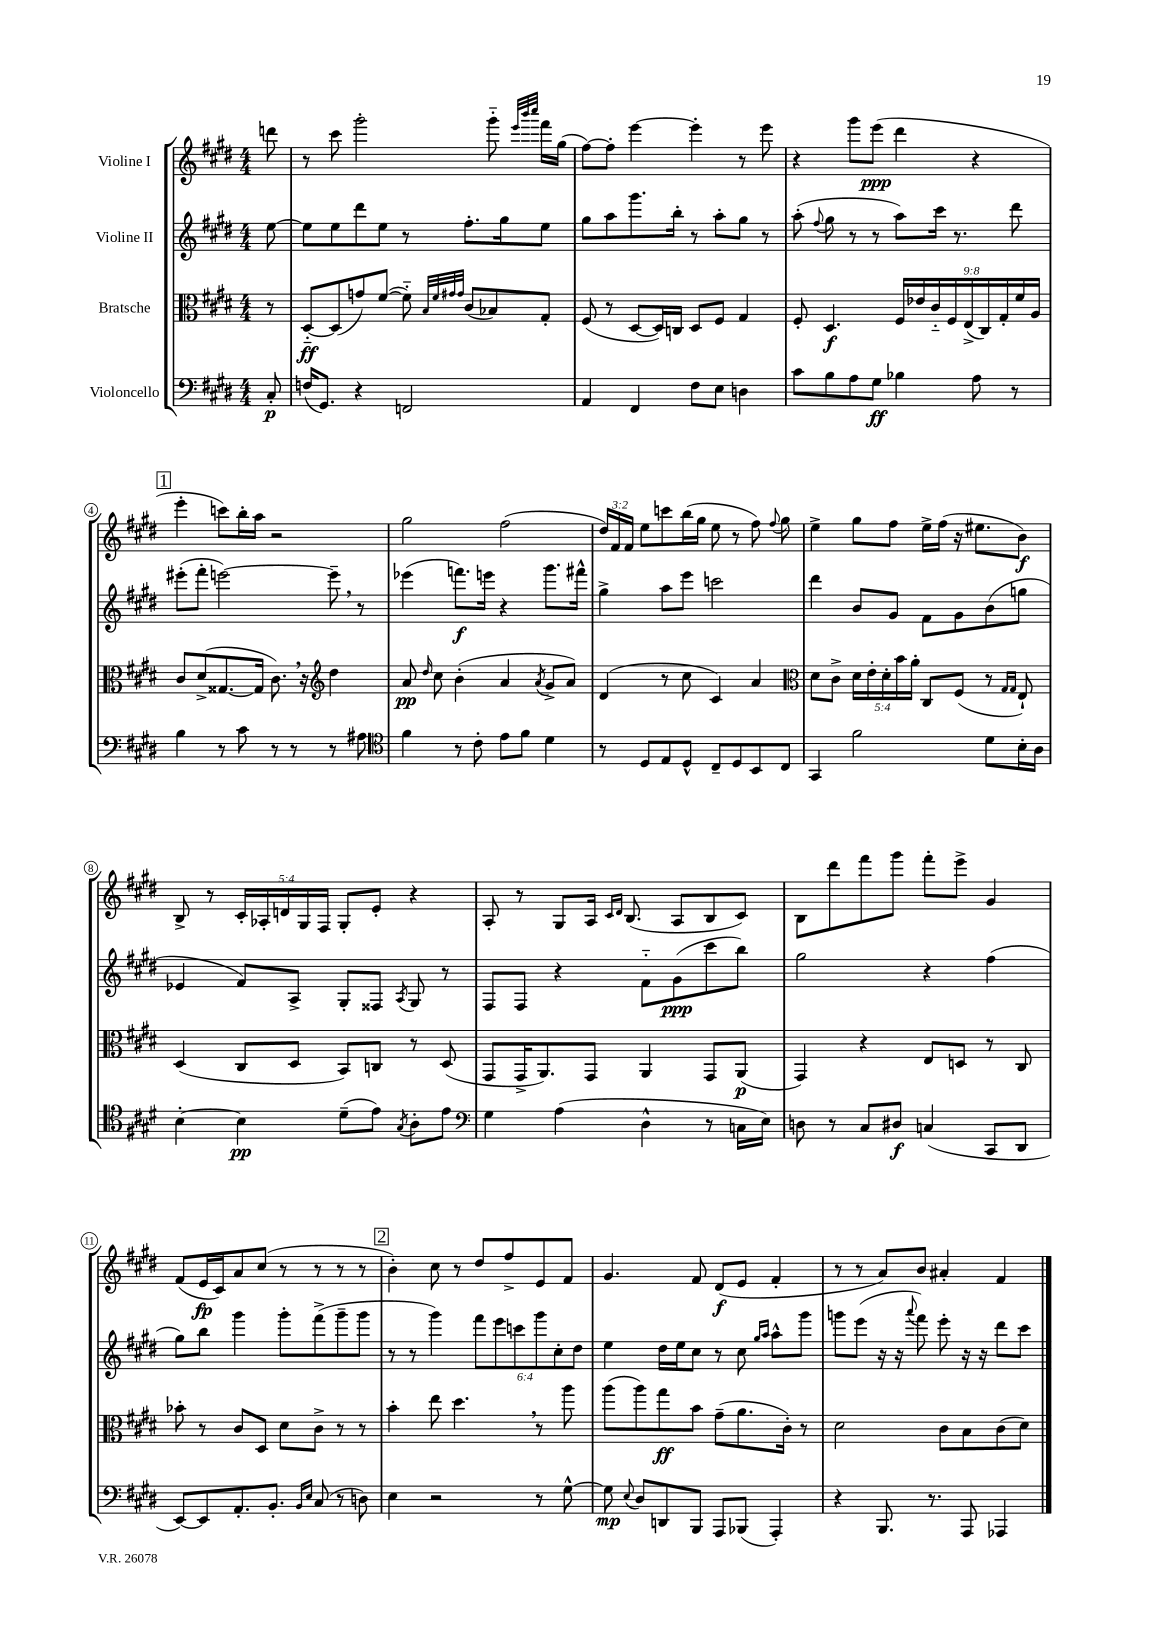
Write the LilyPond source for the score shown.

<<
\new StaffGroup <<
\new Staff = "s0" \with { instrumentName = "Violine I" } {
    \clef treble \key e \major \numericTimeSignature \time 4/4 \override Staff.TupletNumber.text = #tuplet-number::calc-fraction-text \partial 8
    \autoBeamOff d'''8 |
    r8 cis'''8 gis'''2-. gis'''8-_ \grace { e'''32[ b'''32 cis''''32] } fis'''16[ gis''16]( |
    fis''8[~) fis''8]-. e'''4~ e'''4-. r8 e'''8 |
    r4 gis'''8[ e'''8]\ppp( dis'''4 r4 |
    \mark \markup { \box "1" } e'''4-. c'''8[) b''16-. a''16] r2 |
    gis''2 fis''2( |
    \tuplet 3/2 { dis''16[) fis'16 fis'16] } e''8[ c'''8 b''16( gis''16] e''8 r8 fis''8) \appoggiatura { fis''8 } gis''8 |
    e''4-> gis''8[ fis''8] e''16[-> fis''16]( r16 eis''8.[ b'8]\f) |
    b8-> r8 \tuplet 5/4 { cis'16[-. aes16-. d'16 gis16 fis16] } gis8[-. e'8]-. r4 |
    a8-. r8 gis8[ a16] \grace { cis'16[ dis'16] } b8.( a8[ b8 cis'8]) |
    b8[ dis'''8 fis'''8 gis'''8] fis'''8[-. e'''8]-> gis'4 |
    fis'8[( e'16\fp cis'16) a'8 cis''8]( r8 r8 r8 r8 |
    \mark \markup { \box "2" } b'4-.) cis''8 r8 dis''8[ fis''8-> e'8 fis'8] |
    gis'4. fis'8 dis'8[\f( e'8] fis'4-. |
    r8 r8 a'8[) b'8] ais'4-. fis'4 \bar "|." |
}
\new Staff = "s1" \with { instrumentName = "Violine II" } {
    \clef treble \key e \major \numericTimeSignature \time 4/4 \override Staff.TupletNumber.text = #tuplet-number::calc-fraction-text \partial 8
    \autoBeamOff e''8~ |
    e''8[ e''8 dis'''8 e''8] r8 fis''8.[-. gis''16 e''8] |
    gis''8[ a''8 gis'''8. b''16]-. r8 a''8[-. gis''8] r8 |
    a''8-.( \appoggiatura { fis''8 } gis''8 r8 r8 a''8[) cis'''16] r8. dis'''8 |
    \mark \markup { \box "1" } eis'''8[-.( fis'''8]-. e'''2~) e'''8-- \breathe r8 |
    ees'''4( f'''8.[\f) e'''16] r4 gis'''8.[ fis'''16]-^ |
    gis''4-> a''8[ e'''8] c'''2 |
    dis'''4 b'8[ gis'8] fis'8[ gis'8 b'8( g''8] |
    ees'4 fis'8[) a8]-> gis8[-. fisis8] \acciaccatura { a8 } gis8 r8 |
    fis8[ fis8] r4 fis'8[-_ gis'8\ppp( cis'''8 b''8]) |
    gis''2 r4 fis''4( |
    gis''8[) b''8] gis'''4 gis'''8[-. fis'''8->( gis'''8-- gis'''8] |
    \mark \markup { \box "2" } r8 r8 gis'''4) \tuplet 6/4 { fis'''8[ e'''8 c'''8 gis'''8 cis''8-. dis''8] } |
    e''4 dis''16[ e''16 cis''8] r8 cis''8 \grace { gis''16[ a''16] } a''8[-^ gis'''8] |
    g'''8[ e'''8]( r16 r16 \appoggiatura { a'''8 } fis'''8) e'''8-. r16 r16 dis'''8[ cis'''8] \bar "|." |
}
\new Staff = "s2" \with { instrumentName = "Bratsche" } {
    \clef alto \key e \major \numericTimeSignature \time 4/4 \override Staff.TupletNumber.text = #tuplet-number::calc-fraction-text \partial 8
    \autoBeamOff r8 |
    dis8[~-_\ff dis8( g'8) fis'8]~( fis'8-_) \grace { b32[ fis'32 gis'32 gis'32] } cis'8[( bes8) gis8]-. |
    fis8( r8 dis8[~ dis16) c16] dis8[ fis8] gis4 |
    fis8-. dis4.\f \tuplet 9/8 { fis16[ ees'16 cis'16-_ fis16 e16->( cis16) gis16-. fis'16 a16] } |
    \mark \markup { \box "1" } cis'8[ dis'8->( gisis8.~ gisis16] cis'8.) \breathe r16 \clef treble dis''4 |
    a'8\pp \grace { dis''16 } cis''8 b'4-.( a'4 \acciaccatura { a'8 } gis'8[-> a'8]) |
    dis'4( r8 cis''8 cis'4) a'4 |
    \clef alto dis'8[ cis'8]-> \tuplet 5/4 { dis'16[ e'16-. dis'16-. b'16 a'16]-. } cis8[ fis8]( r8 \grace { gis16[ gis16] } e8-!) |
    dis4( cis8[ dis8] b,8[) c8] r8 dis8( |
    gis,8[ gis,16-> a,8.) gis,8] a,4 gis,8[ a,8]\p( |
    gis,4) r4 e8[ d8] r8 cis8 |
    bes'8-. r8 cis'8[ dis8] dis'8[ cis'8]-> r8 r8 |
    \mark \markup { \box "2" } b'4-. e''8 dis''4. \breathe r8 a''8 |
    a''8[( a''8) gis''8\ff b'8] gis'8[--( a'8. cis'16]-.) r8 |
    dis'2 cis'8[ b8 cis'8( dis'8]) \bar "|." |
}
\new Staff = "s3" \with { instrumentName = "Violoncello" } {
    \clef bass \key e \major \numericTimeSignature \time 4/4 \partial 8
    \autoBeamOff cis8-.\p |
    f16[( gis,8.]) r4 f,2 |
    a,4 fis,4 fis8[ e8] d4 |
    cis'8[ b8 a8 gis8]\ff bes4 a8 r8 |
    \mark \markup { \box "1" } b4 r8 cis'8 r8 r8 r8 ais8 |
    \clef tenor fis'4 r8 cis'8-. e'8[ fis'8] dis'4 |
    r8 dis8[ e8 dis8]-^ cis8[-- dis8 b,8 cis8] |
    gis,4 fis'2 dis'8[ b16-. a16] |
    b4~-. b4\pp dis'8[--( e'8]) \acciaccatura { gis8 } a8[-. e'8] |
    \clef bass gis4 a4( dis4-^ r8 c16[ e16]) |
    d8 r8 cis8[ dis8]\f c4( cis,8[ dis,8] |
    e,8[~) e,8 a,8.-. b,8.]-. \grace { b,16[ e16] } cis8( r8 d8) |
    \mark \markup { \box "2" } e4 r2 r8 gis8~-^ |
    gis8\mp \appoggiatura { e8 } dis8[ d,8 b,,8] a,,8[ bes,,8]( a,,4-.) |
    r4 b,,8. r8. a,,8 aes,,4 \bar "|." |
}
>>
>>
\layout { \context { \Score \override BarNumber.stencil = #(make-stencil-circler 0.1 0.3 ly:text-interface::print) } }
